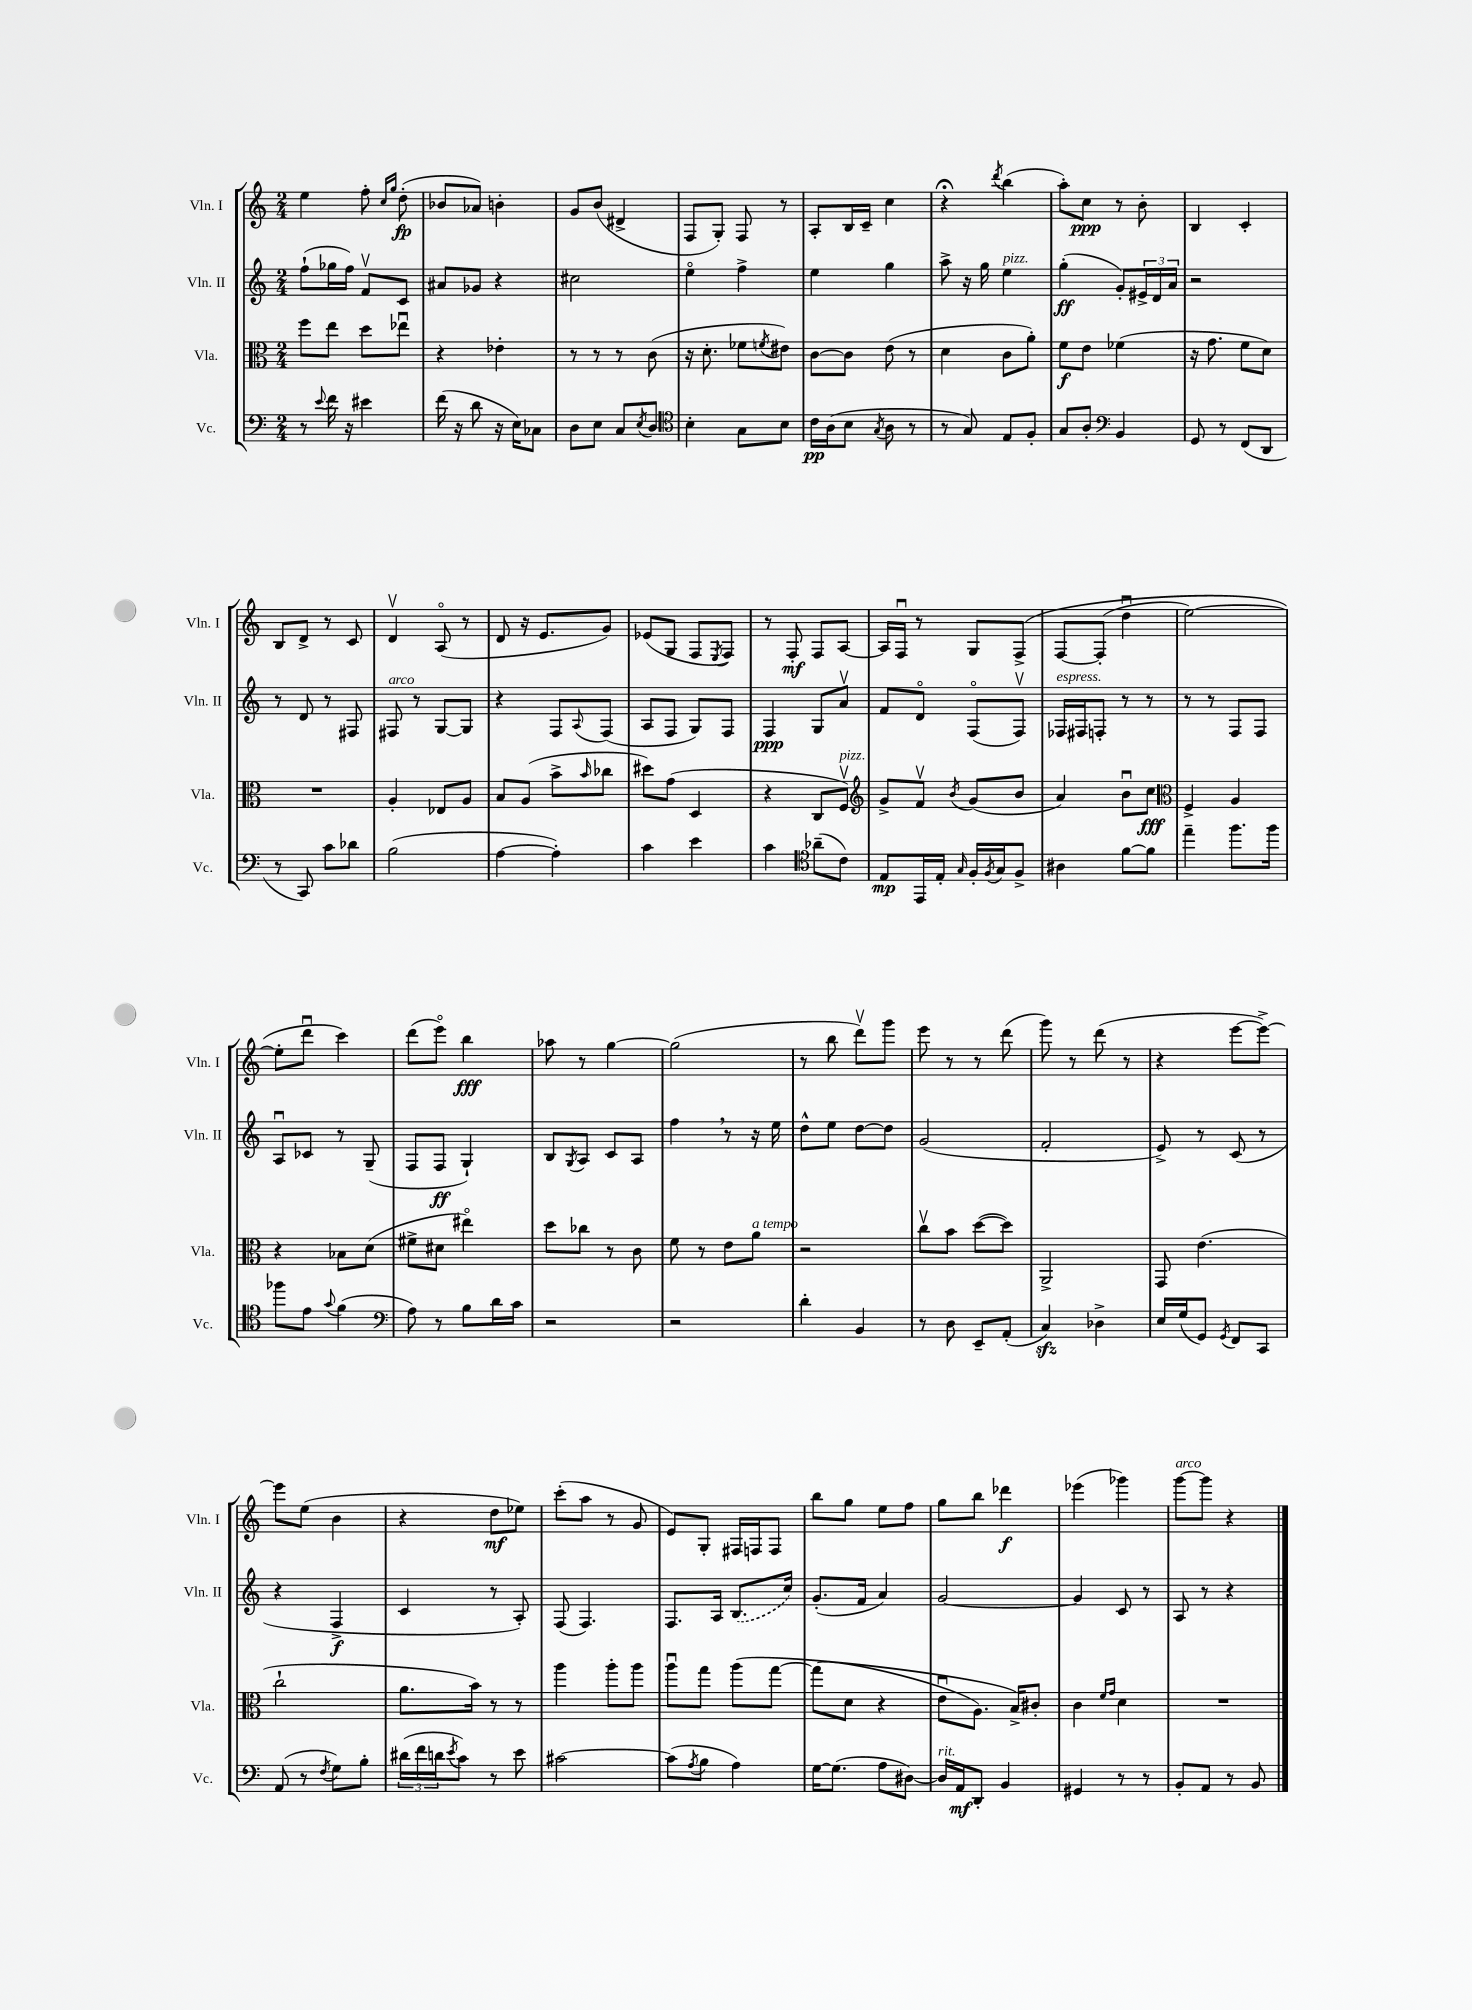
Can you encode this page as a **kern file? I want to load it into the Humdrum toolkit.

**kern	**dynam	**kern	**dynam	**kern	**dynam	**kern	**dynam
*part4	*part4	*part3	*part3	*part2	*part2	*part1	*part1
*staff4	*staff4	*staff3	*staff3	*staff2	*staff2	*staff1	*staff1
*I"Vc.	*	*I"Vla.	*	*I"Vln. II	*	*I"Vln. I	*
*I'Vc.	*	*I'Vla.	*	*I'Vln. II	*	*I'Vln. I	*
*clefF4	*	*clefC3	*	*clefG2	*	*clefG2	*
*k[]	*	*k[]	*	*k[]	*	*k[]	*
*M2/4	*	*M2/4	*	*M2/4	*	*M2/4	*
=17	=17	=17	=17	=17	=17	=17	=17
8r	.	8ff\L	.	(8ff`\L	.	4ee\	.
8qqe/	.	.	.	.	.	.	.
16f\	.	8ee\J	.	16gg-X\L	.	.	.
16r	.	.	.	16ff\JJ)	.	.	.
4e#X\	.	8dd\L	.	8fv/L	.	8ff'\	.
.	.	.	.	.	.	16qqcc/LL	.
.	.	.	.	.	.	16qqgg/JJ	.
.	.	8ee-Xu\J	.	8c/J	.	(8dd'\	fp
=18	=18	=18	=18	=18	=18	=18	=18
(16f\	.	4r	.	8a#X/L	.	8b-X/L	.
16r	.	.	.	.	.	.	.
8d\	.	.	.	8g-X/J	.	8a-X/J)	.
16r	.	4e-X'\	.	4r	.	4bn'\	.
16E\KL)	.	.	.	.	.	.	.
8C-X\J	.	.	.	.	.	.	.
=19	=19	=19	=19	=19	=19	=19	=19
8D\L	.	8r	.	2cc#X\	.	8g/L	.
8E\J	.	8r	.	.	.	(8b/J	.
8C/L	.	8r	.	.	.	4d#X^/	.
8qE/	.	.	.	.	.	.	.
8D/J	.	(8c\	.	.	.	.	.
=20	=20	=20	=20	=20	=20	=20	=20
*clefC4	*	*	*	*	*	*	*
4B'\	.	16r	.	4ee\	.	8F/L	.
.	.	8.d'\	.	.	.	.	.
.	.	.	.	.	.	8G'/J)	.
8G\L	.	8f-X\L	.	4ff^\	.	8F/	.
.	.	8qfn/	.	.	.	.	.
8B\J	.	8e#X\J)	.	.	.	8r	.
=21	=21	=21	=21	=21	=21	=21	=21
16c\LL	pp	[8c\L	.	4ee\	.	8A'/L	.
(16A\J	.	.	.	.	.	.	.
8B\J	.	8c\J]	.	.	.	16B/L	.
.	.	.	.	.	.	16c~/JJ	.
8qG/	.	.	.	.	.	.	.
8A\	.	(8e\	.	4gg\	.	4cc\	.
8r	.	8r	.	.	.	.	.
=22	=22	=22	=22	=22	=22	=22	=22
8r	.	4d\	.	8aa^\	.	4r;<	.
8G/)	.	.	.	16r	.	.	.
.	.	.	.	16gg\	.	.	.
.	.	.	.	.	.	8qddd/	.
!	!	!	!	!LO:TX:a:i:t=pizz.	!	!	!
8E/L	.	8c\L	.	4ee\	.	(4bb\	.
8F'/J	.	8a'\J)	.	.	.	.	.
=23	=23	=23	=23	=23	=23	=23	=23
8G/L	.	8f\L	f	(4gg'\	ff	8aa'\L)	.
8A'/J	.	8e\J	.	.	.	8cc\J	ppp
*clefF4	*	*	*	*	*	*	*
4BB/	.	(4f-X\	.	8g'/L)	.	8r	.
.	.	.	.	24e#X^/L	.	8b'\	.
.	.	.	.	24d/	.	.	.
.	.	.	.	24a/JJ	.	.	.
=24	=24	=24	=24	=24	=24	=24	=24
8GG/	.	16r	.	2r	.	4B/	.
.	.	8.g\	.	.	.	.	.
8r	.	.	.	.	.	.	.
(8FF/L	.	8f\L	.	.	.	4c'/	.
8DD/J	.	8d\J)	.	.	.	.	.
!!LO:LB:g=z
=25	=25	=25	=25	=25	=25	=25	=25
8r	.	2r	.	8r	.	8B/L	.
8CC/)	.	.	.	8d/	.	8d^/J	.
8c\L	.	.	.	8r	.	8r	.
8d-X\J	.	.	.	8F#X/	.	8c/	.
=26	=26	=26	=26	=26	=26	=26	=26
!	!	!	!	!LO:TX:a:i:t=arco	!	!	!
(2B\	.	4A'/	.	8F#X/	.	4dv/	.
.	.	.	.	8r	.	.	.
.	.	8E-X/L	.	[8G/L	.	(8A/	.
.	.	8A/J	.	8G/J]	.	8r	.
=27	=27	=27	=27	=27	=27	=27	=27
[4A\	.	8B/L	.	4r	.	8d/	.
.	.	(8A/J	.	.	.	16r	.
.	.	.	.	.	.	8.e/L	.
4A'\])	.	8b^\L	.	8F/L	.	.	.
.	.	16qqb/	.	8qqA/	.	.	.
.	.	8cc-X\J	.	(8F/J	.	8g/J)	.
=28	=28	=28	=28	=28	=28	=28	=28
4c\	.	8dd#X\L)	.	8A/L	.	(8e-X/L	.
.	.	(8g\J	.	8F/J	.	8G/J	.
4e\	.	4D/	.	8G/L)	.	8F/L	.
.	.	.	.	.	.	8qE/	.
.	.	.	.	8F/J	.	8F/J)	.
=29	=29	=29	=29	=29	=29	=29	=29
4c\	.	4r	.	4F/	ppp	8r	.
.	.	.	.	.	.	8F'/	mf
*clefC4	*	*	*	*	*	*	*
(8a-X~\L	.	8C/L	.	8G/L	.	8F/L	.
!	!	!LO:TX:a:i:t=pizz.	!	!	!	!	!
8c\J)	.	8Fv/J)	.	8av/J	.	[8A/J	.
=30	=30	=30	=30	=30	=30	=30	=30
*	*	*clefG2	*	*	*	*	*
8E/L	mp	8g^/L	.	8f/L	.	16A/LL]	.
.	.	.	.	.	.	16Fu/JJ	.
16EE/L	.	8fv/J	.	8d/J	.	8r	.
16E'/JJ	.	.	.	.	.	.	.
16qqG/	.	8qb/	.	.	.	.	.
16F'/LL	.	(8g/L	.	(8F/L	.	8G/L	.
8qF/	.	.	.	.	.	.	.
16G/J	.	.	.	.	.	.	.
8F^/J	.	8b/J	.	8Fv/J)	.	(8F^/J	.
=31	=31	=31	=31	=31	=31	=31	=31
!	!	!	!	!LO:TX:a:i:t=espress.	!	!	!
4A#X\	.	4a/)	.	16F-X/LL	.	[8F/L	.
.	.	.	.	16F#X/J	.	.	.
.	.	.	.	8Fn'/J	.	(8F'/J]	.
[8f\L	.	8bu\L	.	8r	.	4ddu\	.
8f\J]	.	8cc\J	fff	8r	.	.	.
=32	=32	=32	=32	=32	=32	=32	=32
*	*	*clefC3	*	*	*	*	*
4ee~\	.	4F^/	.	8r	.	[2ee\)	.
.	.	.	.	8r	.	.	.
8.ff\L	.	4A/	.	8F/L	.	.	.
.	.	.	.	8F/J	.	.	.
16ff\Jk	.	.	.	.	.	.	.
!!LO:LB:g=z
=33	=33	=33	=33	=33	=33	=33	=33
8ff-X\L	.	4r	.	8Au/L	.	8ee'\L]	.
8e\J	.	.	.	8c-X/J	.	8dddu\J	.
8qqg/	.	.	.	.	.	.	.
(4f\	.	8B-X\L	.	8r	.	4ccc\)	.
.	.	(8d\J	.	(8G~/	.	.	.
=34	=34	=34	=34	=34	=34	=34	=34
*clefF4	*	*	*	*	*	*	*
8A\)	.	8f#X^\L	.	8F/L	.	(8ddd\L	.
8r	.	8d#X\J	.	8F/J	ff	8eee\J)	.
8B\L	.	4ee#X\)	.	4G`/)	.	4bb\	fff
16d\L	.	.	.	.	.	.	.
16c\JJ	.	.	.	.	.	.	.
=35	=35	=35	=35	=35	=35	=35	=35
2r	.	8dd\L	.	8B/L	.	8aa-X\	.
.	.	.	.	8qG/	.	.	.
.	.	8cc-X\J	.	8A/J	.	8r	.
.	.	8r	.	8c/L	.	[4gg\	.
.	.	8c\	.	8A/J	.	.	.
=36	=36	=36	=36	=36	=36	=36	=36
2r	.	8f\	.	4ff,\	.	(2gg\]	.
.	.	8r	.	.	.	.	.
.	.	8e\L	.	8r	.	.	.
!	!	!LO:TX:a:i:t=a tempo	!	!	!	!	!
.	.	8a\J	.	16r	.	.	.
.	.	.	.	16ee\	.	.	.
=37	=37	=37	=37	=37	=37	=37	=37
4d'\	.	2r	.	8dd^^\L	.	8r	.
.	.	.	.	8ee\J	.	8bb\	.
4BB/	.	.	.	[8dd\L	.	8dddv\L)	.
.	.	.	.	8dd\J]	.	8ggg\J	.
=38	=38	=38	=38	=38	=38	=38	=38
8r	.	8ccv\L	.	(2g/	.	8eee\	.
8D\	.	8b\J	.	.	.	8r	.
8EE~/L	.	([8dd\L	.	.	.	8r	.
(8AA'/J	.	8dd\J])	.	.	.	(8ddd\	.
=39	=39	=39	=39	=39	=39	=39	=39
4Czz/)	.	2AA^/	.	2f'/	.	8ggg\)	.
.	.	.	.	.	.	8r	.
4D-X^\	.	.	.	.	.	(8ddd\	.
.	.	.	.	.	.	8r	.
=40	=40	=40	=40	=40	=40	=40	=40
16E/LL	.	8GG/	.	8e^/)	.	4r	.
(16G/J	.	.	.	.	.	.	.
8GG/J)	.	(4.e\	.	8r	.	.	.
8qGG/	.	.	.	.	.	.	.
8FF/L	.	.	.	(8c/	.	[8eee\L	.
8CC/J	.	.	.	8r	.	8eee^\J_)	.
!!LO:LB:g=z
=41	=41	=41	=41	=41	=41	=41	=41
(8AA/	.	2cc`\	.	4r	.	8eee\L]	.
8r	.	.	.	.	.	(8ee\J	.
8qF/	.	.	.	.	.	.	.
8G\L)	.	.	.	4F^/	f	4b\	.
8B'\J	.	.	.	.	.	.	.
=42	=42	=42	=42	=42	=42	=42	=42
(24d#X\LL	.	8.a\L	.	4c/	.	4r	.
24f\	.	.	.	.	.	.	.
24dn\J	.	.	.	.	.	.	.
8qe/	.	.	.	.	.	.	.
8c\J)	.	.	.	.	.	.	.
.	.	16b\Jk)	.	.	.	.	.
8r	.	8r	.	8r	.	8dd\L	mf
8e\	.	8r	.	8A'/)	.	8ee-X\J)	.
=43	=43	=43	=43	=43	=43	=43	=43
[2c#X\	.	4aa\	.	(8F/	.	(8ccc'\L	.
.	.	.	.	4.F/)	.	8aa\J	.
.	.	8aa'\L	.	.	.	8r	.
.	.	8aa\J	.	.	.	8g/	.
=44	=44	=44	=44	=44	=44	=44	=44
(8c#\L]	.	8aau\L	.	8.F/L	.	8e/L)	.
8qA/	.	.	.	.	.	.	.
8B\J	.	8gg\J	.	.	.	8G'/J	.
.	.	.	.	16A/Jk	.	.	.
4A\)	.	(8aa\L	.	(8.B/L	.	16F#X/LL	.
.	.	.	.	.	.	16Fn/J	.
.	.	[8gg\J	.	.	.	8F/J	.
.	.	.	.	16cc/Jk)	.	.	.
=45	=45	=45	=45	=45	=45	=45	=45
[16G\KL	.	(8gg\L]	.	(8.g'/L	.	8bb\L	.
(8.G\J]	.	.	.	.	.	.	.
.	.	8d\J	.	.	.	8gg\J	.
.	.	.	.	16f/Jk	.	.	.
8A\L	.	4r	.	4a/)	.	8ee\L	.
[8D#X\J)	.	.	.	.	.	8ff\J	.
=46	=46	=46	=46	=46	=46	=46	=46
!LO:TX:a:i:t=rit.	!	!	!	!	!	!	!
16D#/LL]	.	8eu\L	.	[2g/	.	8gg\L	.
16AA/J	mf	.	.	.	.	.	.
8DD'/J	.	8.A\J)	.	.	.	8bb\J	.
4BB/	.	.	.	.	.	4ddd-X\	f
.	.	16B^/KL)	.	.	.	.	.
.	.	8c#X'/J	.	.	.	.	.
=47	=47	=47	=47	=47	=47	=47	=47
4GG#X/	.	4c\	.	4g/]	.	(4eee-X\	.
.	.	16qqf/LL	.	.	.	.	.
.	.	16qqg/JJ	.	.	.	.	.
8r	.	4d\	.	8c/	.	4ggg-X\)	.
8r	.	.	.	8r	.	.	.
=48	=48	=48	=48	=48	=48	=48	=48
!	!	!	!	!	!	!LO:TX:a:i:t=arco	!
8BB'/L	.	2r	.	8A/	.	[8ggg\L	.
8AA/J	.	.	.	8r	.	8ggg\J]	.
8r	.	.	.	4r	.	4r	.
8BB/	.	.	.	.	.	.	.
==	==	==	==	==	==	==	==
*-	*-	*-	*-	*-	*-	*-	*-
